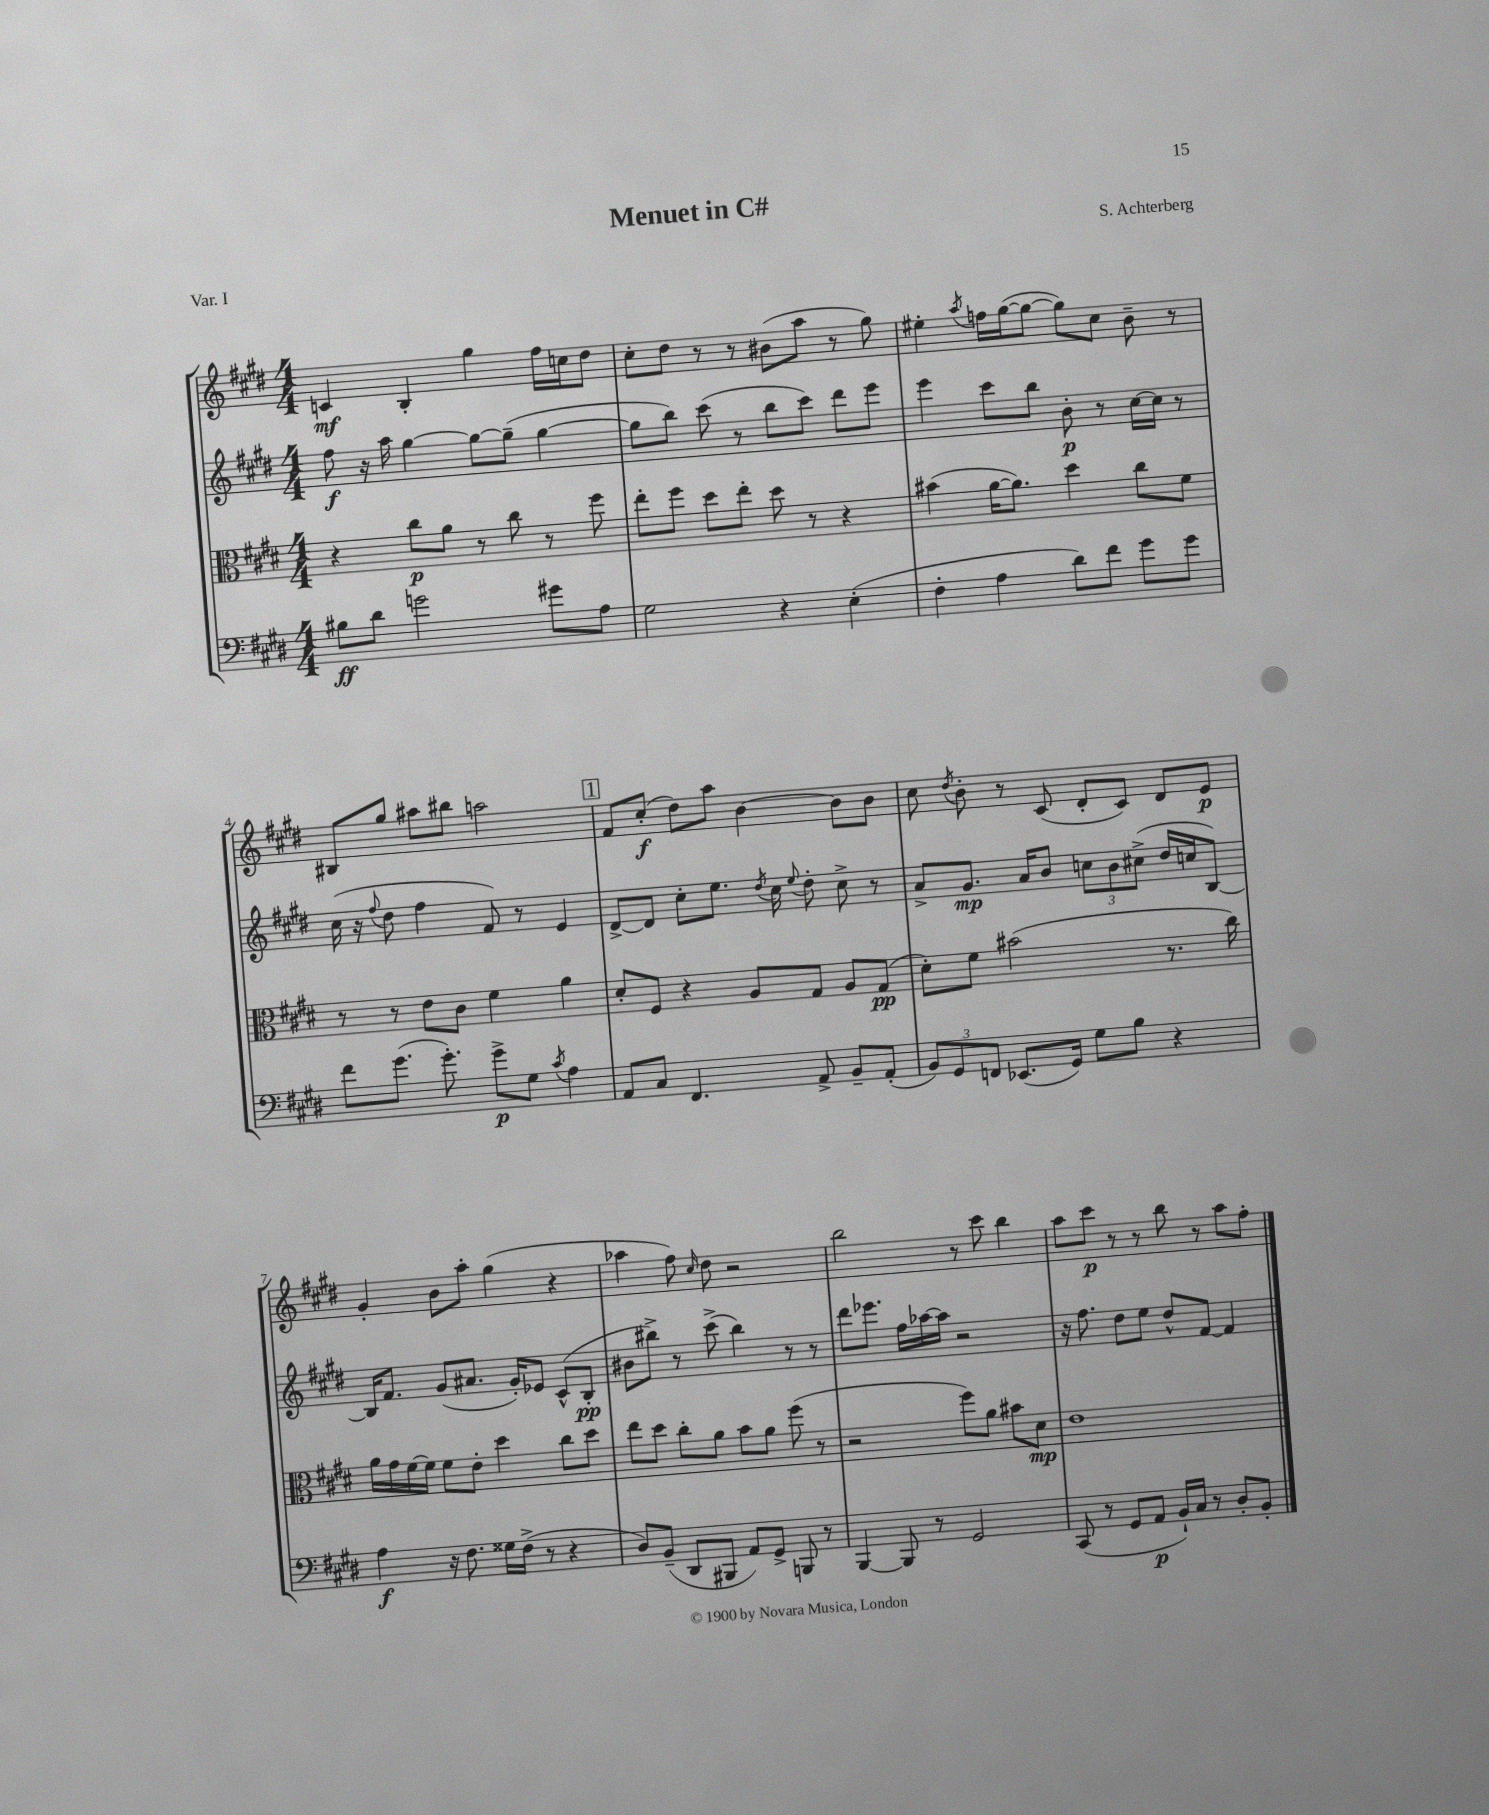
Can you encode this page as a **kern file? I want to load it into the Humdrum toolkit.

**kern	**kern	**kern	**kern
*staff4	*staff3	*staff2	*staff1
*clefF4	*clefC3	*clefG2	*clefG2
*k[f#c#g#d#]	*k[f#c#g#d#]	*k[f#c#g#d#]	*k[f#c#g#d#]
*M4/4	*M4/4	*M4/4	*M4/4
8B#	4r	8ff#	4c
8d#	.	16r	.
.	.	16aa	.
2g	8cc#	[4gg#	4B'
.	8a	.	.
.	8r	8gg#_	4gg#
.	8cc#	(8gg#~]	.
8g#	8r	[4gg#	16ff#
.	.	.	16cc
8A	8ff#	.	8dd#
=	=	=	=
2G#	8ee'	8gg#]	8cc#'
.	8ff#	8bb)	8dd#
.	8dd#	(8ccc#	8r
.	8ee'	8r	8r
4r	8dd#	8bb	(8b#
.	8r	8ccc#)	8aa
(4E'	4r	8ddd#	8r
.	.	8eee	8gg#)
=	=	=	=
4F#'	(4b#	4eee	4ee#'
.	.	.	8qaa
4A	[16a	8ccc#	16ff
.	8.a])	.	([16gg#
.	.	8bb	8gg#_
8d#)	4dd#	8b'	8gg#])
8f#	.	8r	8cc#
8g#	8cc#	[16cc#	8b~
.	.	16cc#]	.
8g#	8f#	8r	8r
=	=	=	=
8f#	8r	(16cc#	8B#
.	.	16r	.
.	.	8qqff#	.
(8.g#	8r	8dd#	8gg#
.	8e	4ff#	8aa#
8.g#')	.	.	.
.	8c#	.	8bb#
8g#^	4f#	8f#)	2aa
8G#	.	8r	.
8qc#	.	.	.
4A	4a	4e	.
=	=	=	=
8AA	8d#'	[8d#^	8f#
8C#	8F#	8d#]	(8cc#'
4.FF#	4r	8cc#'	8dd#)
.	.	8.ee	8aa
.	8A	.	[4b
.	.	8qdd#	.
.	.	16cc#	.
.	.	8qqee	.
8AA^	8G#	8dd#'	.
8BB~	8A	8cc#^	8b]
(8AA'	(8G#	8r	8b
=	=	=	=
12BB)	8d#')	8a^	8cc#
12GG#	.	.	.
.	.	.	8qdd#
.	8f#	8.g#	8b'
12FF	.	.	.
(8.EE-	(2b#	.	8r
.	.	16a	.
.	.	8b	(8c#
16GG#)	.	.	.
8G#	.	12cc	8d#'
.	.	12b	.
8B	.	.	8c#)
.	.	(12cc#^	.
4r	8.r	16dd#	8d#
.	.	16cc	.
.	.	[8B)	8e
.	16cc#)	.	.
=	=	=	=
4A	16a	16B]	4g#'
.	16g#	8.f#	.
.	[16f#	.	.
.	16f#]	.	.
16r	8f#	(8g#	8b
8.F#	.	.	.
.	8e'	8.a#	8aa'
16G##	4dd#	.	(4gg#
(16F#^	.	16g#')	.
8r	.	8e-	.
4r	8cc#	(8c#^^	4r
.	8dd#	8B'	.
=	=	=	=
8D#)	8ee	8b#	4aa-
(8BB~	8dd#	8bb#^)	.
8DD#	8cc#'	8r	8ff#)
.	.	.	16qqcc#
8BBB#	8a	(8ccc#^	8dd#
8AA)	8b	4bb#)	2r
8GG#^	8a	.	.
8BBB	(8ff#	8r	.
8r	8r	8r	.
=	=	=	=
[4BBB	2r	8ddd#	2bb
.	.	8.eee-	.
8BBB]	.	.	.
.	.	16ff#	.
8r	.	[16aa-	.
.	.	16aa-]	.
2GG#	8ff#)	2r	8r
.	8a	.	8ccc#
.	8b#	.	4bb
.	8d#	.	.
=	=	=	=
(8CC#	1e	16r	8aa
.	.	8.ff#	.
8r	.	.	8ccc#
8GG#	.	8dd#	8r
8AA	.	8ee	8r
16BB`)	.	8dd#^^	8bb
16C#	.	.	.
8r	.	[8f#	8r
8D#'	.	4f#]	8aa
8BB'	.	.	8ff#'
==	==	==	==
*-	*-	*-	*-
